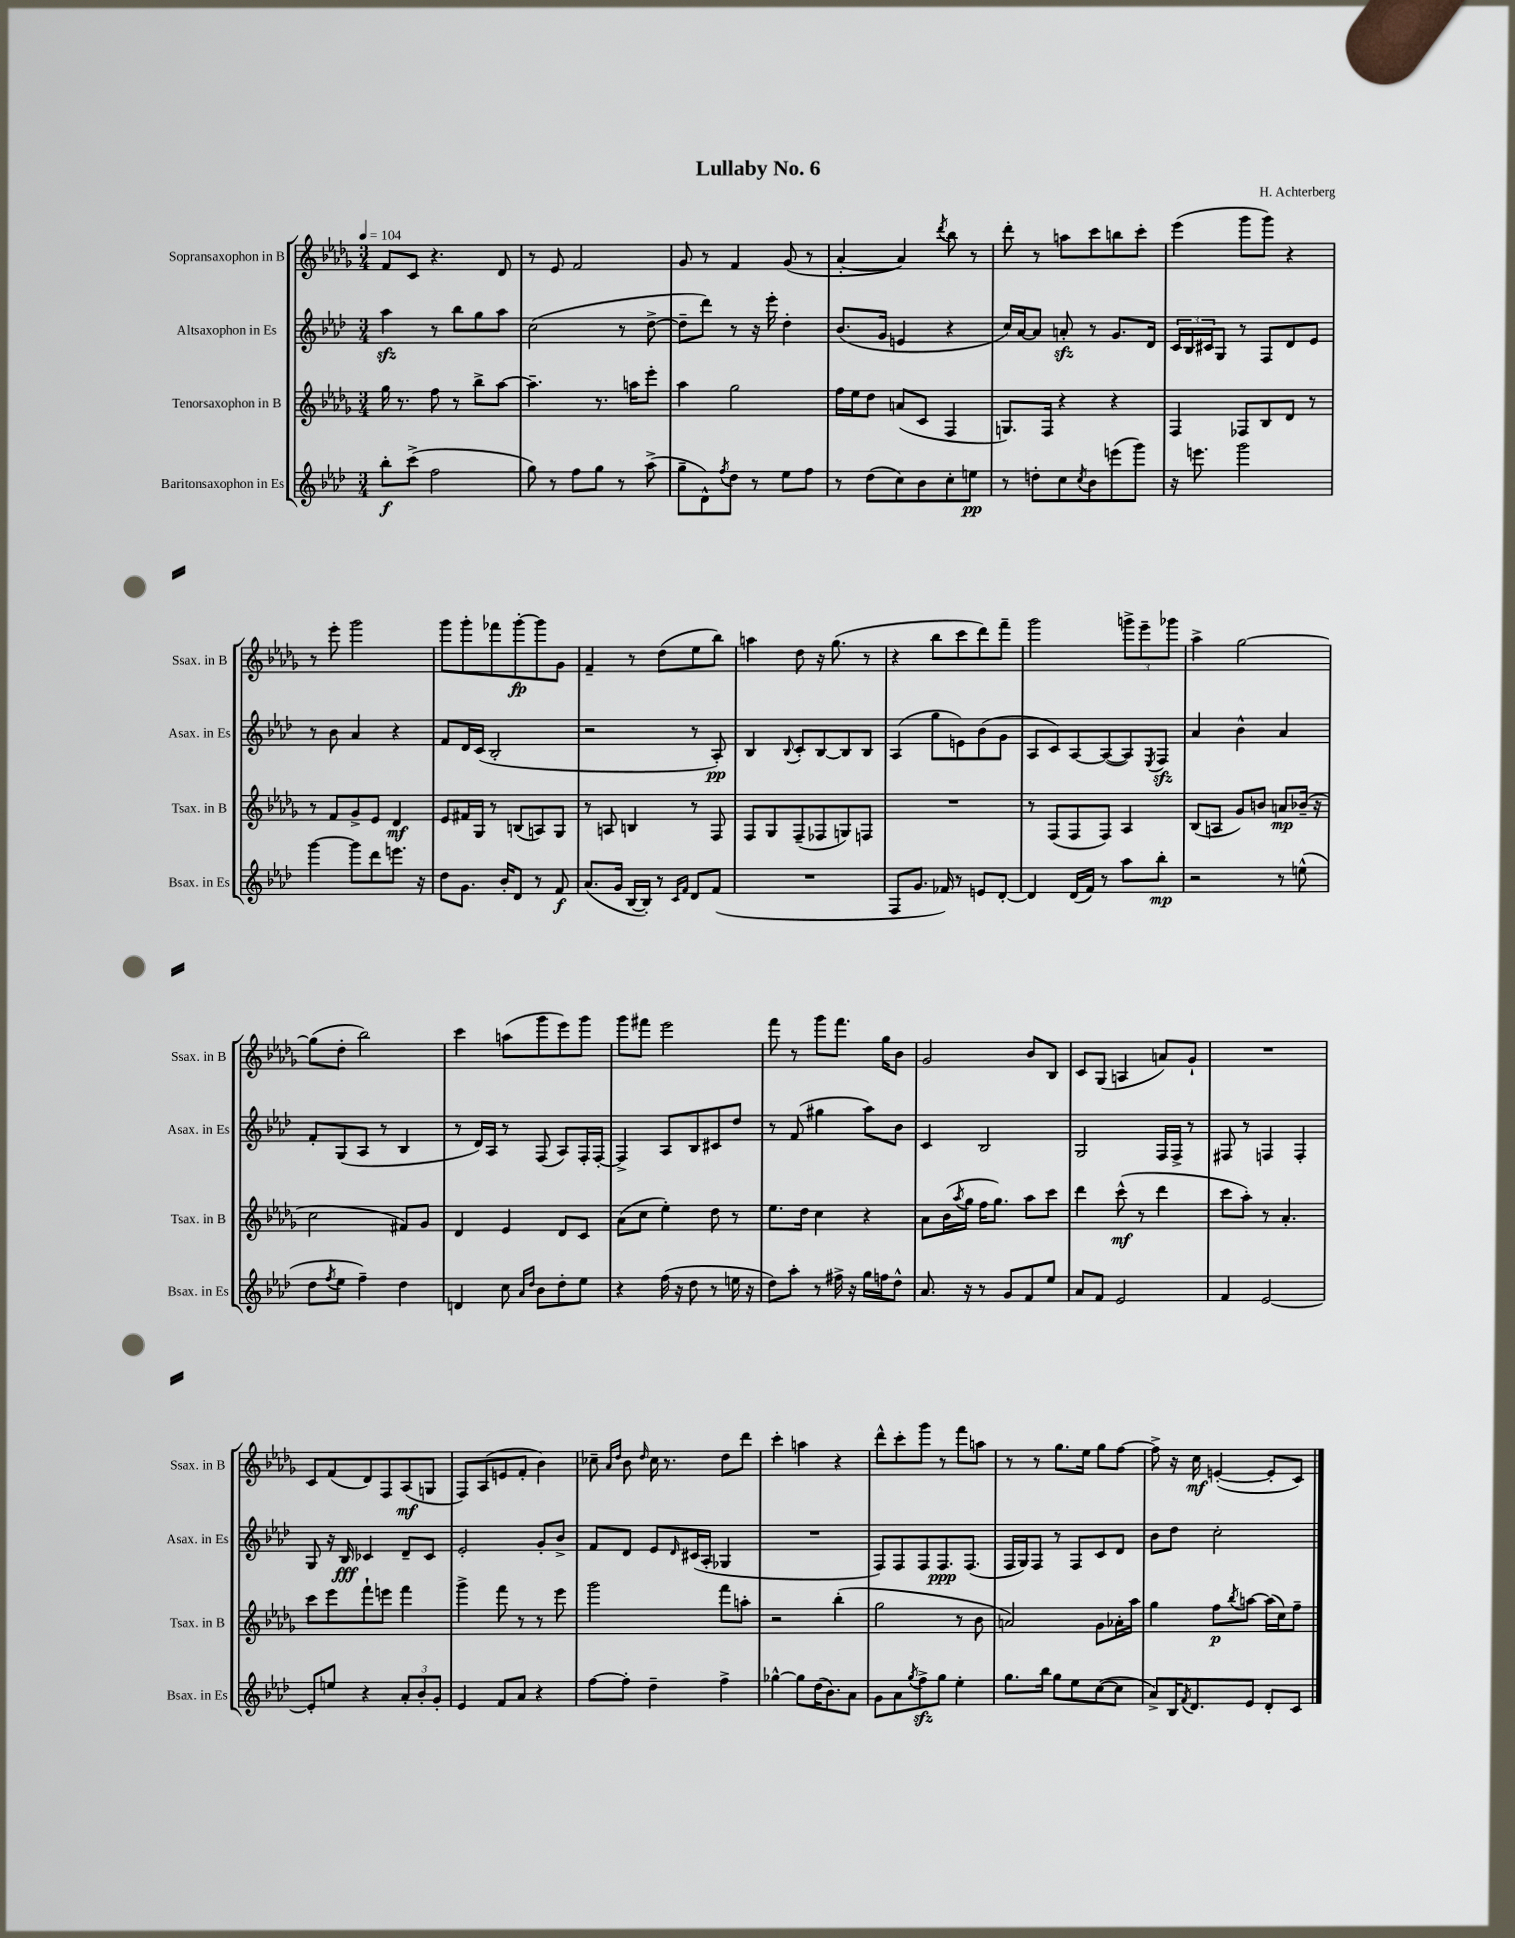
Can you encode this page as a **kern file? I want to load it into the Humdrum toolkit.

**kern	**kern	**kern	**kern
*staff4	*staff3	*staff2	*staff1
*clefG2	*clefG2	*clefG2	*clefG2
*k[b-e-a-d-]	*k[b-e-a-d-g-]	*k[b-e-a-d-]	*k[b-e-a-d-g-]
*M3/4	*M3/4	*M3/4	*M3/4
*MM104	*MM104	*MM104	*MM104
8bb-'	16gg-	4aa-	8f
.	8.r	.	.
(8ccc^	.	.	8c
2ff	8ff	8r	4.r
.	8r	8bb-	.
.	8bb-^	8gg	.
.	[8aa-	8aa-	8d-
=	=	=	=
8gg)	4.aa-~]	(2cc	8r
8r	.	.	8e-
8ff	.	.	2f
8gg	8.r	.	.
8r	.	8r	.
.	16aa	.	.
(8aa-^	8eee-'	[8dd-^	.
=	=	=	=
8gg~	4aa-	8dd-~]	8g-
8d-^^)	.	8ddd-)	8r
8qff	.	.	.
8dd-	2gg-	8r	4f
8r	.	16r	.
.	.	16eee-'	.
8ee-	.	4dd-'	(8g-
8ff	.	.	8r
=	=	=	=
8r	16ff	(8.b-	[4a-'
.	16ee-	.	.
(8dd-	8dd-	.	.
.	.	16g	.
8cc)	(8a	4e	4a-])
8b-	8c	.	.
.	.	.	8qddd-
8cc'	4F	4r	8bb-
8ee	.	.	8r
=	=	=	=
8r	8.G)	16cc)	8ddd-'
.	.	[16a-	.
8dd'	.	8a-]	8r
.	16F	.	.
8cc	4r	8a'	8aa
8qcc	.	.	.
8b-	.	8r	8ccc
(8eee	4r	8.g	8bb
8ggg)	.	.	8ccc'
.	.	16d-	.
=	=	=	=
16r	4F	24c	(4eee-
.	.	24B-	.
8.eee	.	.	.
.	.	24c#	.
.	.	8G	.
2ggg	8F-	8r	8ggg-
.	8B-	8F	8ggg-)
.	8d-	8d-	4r
.	8r	8e-	.
=	=	=	=
[4ggg	8r	8r	8r
.	8f	8b-	8eee-'
8ggg]	8g-^	4a-	2ggg-
8ddd-	8e-	.	.
8.eee	4d-	4r	.
16r	.	.	.
=	=	=	=
8dd-	8e-	8f	8ggg-
8.g	16f#	16d-	8ggg-'
.	16G-	(16c	.
.	8r	2B-'	8fff-
16b-'	.	.	.
8d-	(8B	.	[8ggg-'
8r	8A)	.	8ggg-]
8f	8G-	.	8g-
=	=	=	=
(8.a-	8r	2r	4f~
.	8A	.	.
16g	.	.	.
[16B-	4B	.	8r
16B-'])	.	.	.
8r	.	.	(8dd-
16qqc	.	.	.
16qqf	.	.	.
8d-	8r	8r	8ee-
(8f	8F	8A-')	8bb-)
=	=	=	=
2.r	8F	4B-	4aa
.	8G-	.	.
.	.	8qqB-	.
.	(8F~	8c'	8dd-
.	8F-	[8B-	16r
.	.	.	(8.gg-
.	8G)	8B-]	.
.	8F	8B-	8r
=	=	=	=
8F	2.r	(4A-	4r
8.g	.	.	.
.	.	8gg	8bb-
16f-)	.	.	.
8r	.	8e)	8ccc
8e	.	(8b-	8ddd-)
[8d-'	.	8g	8fff~
=	=	=	=
4d-]	8r	8A-	2ggg-
.	(8F	8c)	.
(16d-	8F	[8A-	.
16f)	.	.	.
8r	8F)	(8A-_	.
8aa-	4A-	8A-])	12ggg^
.	.	.	12eee-~
.	.	8qE-	.
8bb-'	.	8F	.
.	.	.	12ggg-
=	=	=	=
2r	(8B-	4a-	4aa-^
.	8A	.	.
.	8g-)	4b-^^	[2gg-
.	8b	.	.
8r	8a	4a-	.
(8ee^^	(16b-~	.	.
.	16r	.	.
=	=	=	=
8dd-	2cc	8f'	(8gg-]
8qff	.	.	.
8ee-	.	(8G	8dd-'
4ff~)	.	8A-	2bb-)
.	.	8r	.
4dd-	8f#)	4B-	.
.	8g-	.	.
=	=	=	=
4d	4d-	8r	4ccc
.	.	16d-)	.
.	.	16A-	.
8cc	4e-	8r	(8aa
16qqa-	.	.	.
16qqdd-	.	.	.
8b-	.	(8F	8ggg-
8dd-'	8d-	8A-)	8eee-)
8ee-	8c	16F'	8ggg-
.	.	[16F'	.
=	=	=	=
4r	(8a-	4F^]	8ggg-
.	8cc	.	8fff#
(16ff	4ee-')	8A-	2eee-
16r	.	.	.
8dd-	.	8B-	.
8r	8dd-	8c#	.
16ee	8r	8dd-	.
16r	.	.	.
=	=	=	=
8dd-)	8.ee-	8r	8fff
8aa-'	.	(8f	8r
.	16dd-	.	.
8r	4cc	4gg#	8ggg-
16ff#^	.	.	8.fff
16r	.	.	.
16gg	4r	8aa-)	.
16ff	.	.	16gg-
8dd-^^	.	8b-	8b-
=	=	=	=
8.a-	8a-	4c	2g-
.	(16b-	.	.
.	8qaa-	.	.
16r	16gg-	.	.
8r	16ff	2B-	.
.	8.gg-)	.	.
8g	.	.	.
8f	8aa-	.	8b-
8ee-	8ccc	.	8B-
=	=	=	=
8a-	4ddd-	2G	8c
8f	.	.	(8G-
2e-	(8ccc^^	.	4A
.	8r	.	.
.	4ddd-	16F	8a)
.	.	16F^	.
.	.	8r	8g-`
=	=	=	=
4f	8ccc	8F#	2.r
.	8aa-')	8r	.
[2e-	8r	4F	.
.	4.a-'	.	.
.	.	4F'	.
=	=	=	=
8e-']	8ccc	8G	8c
8ee	8eee-	16r	(8f
.	.	16B-	.
4r	8fff`	4c-	8d-)
.	8eee	.	8F
12a-'	4fff	8d-~	(8A-
12b-'	.	.	.
.	.	8c-	8G
12g'	.	.	.
=	=	=	=
4e-	4ggg-^	2e-'	8F)
.	.	.	(8A-
8f	8fff	.	8e
8a-	8r	.	8f'
4r	8r	8g'	4b-)
.	8eee-	8b-^	.
=	=	=	=
[8ff	2ggg-	8f	8cc-~
.	.	.	16qqa-
.	.	.	16qqdd-
8ff']	.	8d-	8b-
.	.	.	16qqdd-
4dd-~	.	8e-	16cc-
.	.	.	8.r
.	.	16qqd-	.
.	.	(16c#	.
.	.	16A-'	.
4ff^	8fff	4G-	8dd-
.	8aa'	.	8ddd-
=	=	=	=
[4gg-^^	2r	2.r	4ccc'
8gg-]	.	.	4aa
(16dd-	.	.	.
8.b-)	.	.	.
.	(4bb-'	.	4r
8a-	.	.	.
=	=	=	=
8g	2gg-	8F)	8ddd-^^
8a-	.	8F	8ccc'
8qgg	.	.	.
8ff^	.	8F	8ggg-
8gg	.	8.F	8r
4ee-'	8r	.	8fff
.	.	(8.F	.
.	8b-	.	8aa
=	=	=	=
8.gg	2a)	16F	8r
.	.	16G)	.
.	.	8F	8r
16bb-	.	.	.
8gg	.	8r	8.gg-
8ee-	.	8F	.
.	.	.	16ee-
([8cc	8g-	8c	8gg-
8cc]	16a-'	8d-	[8ff
.	16aa-	.	.
=	=	=	=
8a-^)	4gg-	8b-	8ff^]
16B-	.	8dd-	16r
8qf	.	.	.
8.d-	.	.	16cc
.	8ff	2cc'	([4e'
.	8qbb-	.	.
8e-	[8aa	.	.
8d-'	(16aa]	.	8e']
.	16cc)	.	.
8c	8ff~	.	8c)
==	==	==	==
*-	*-	*-	*-
